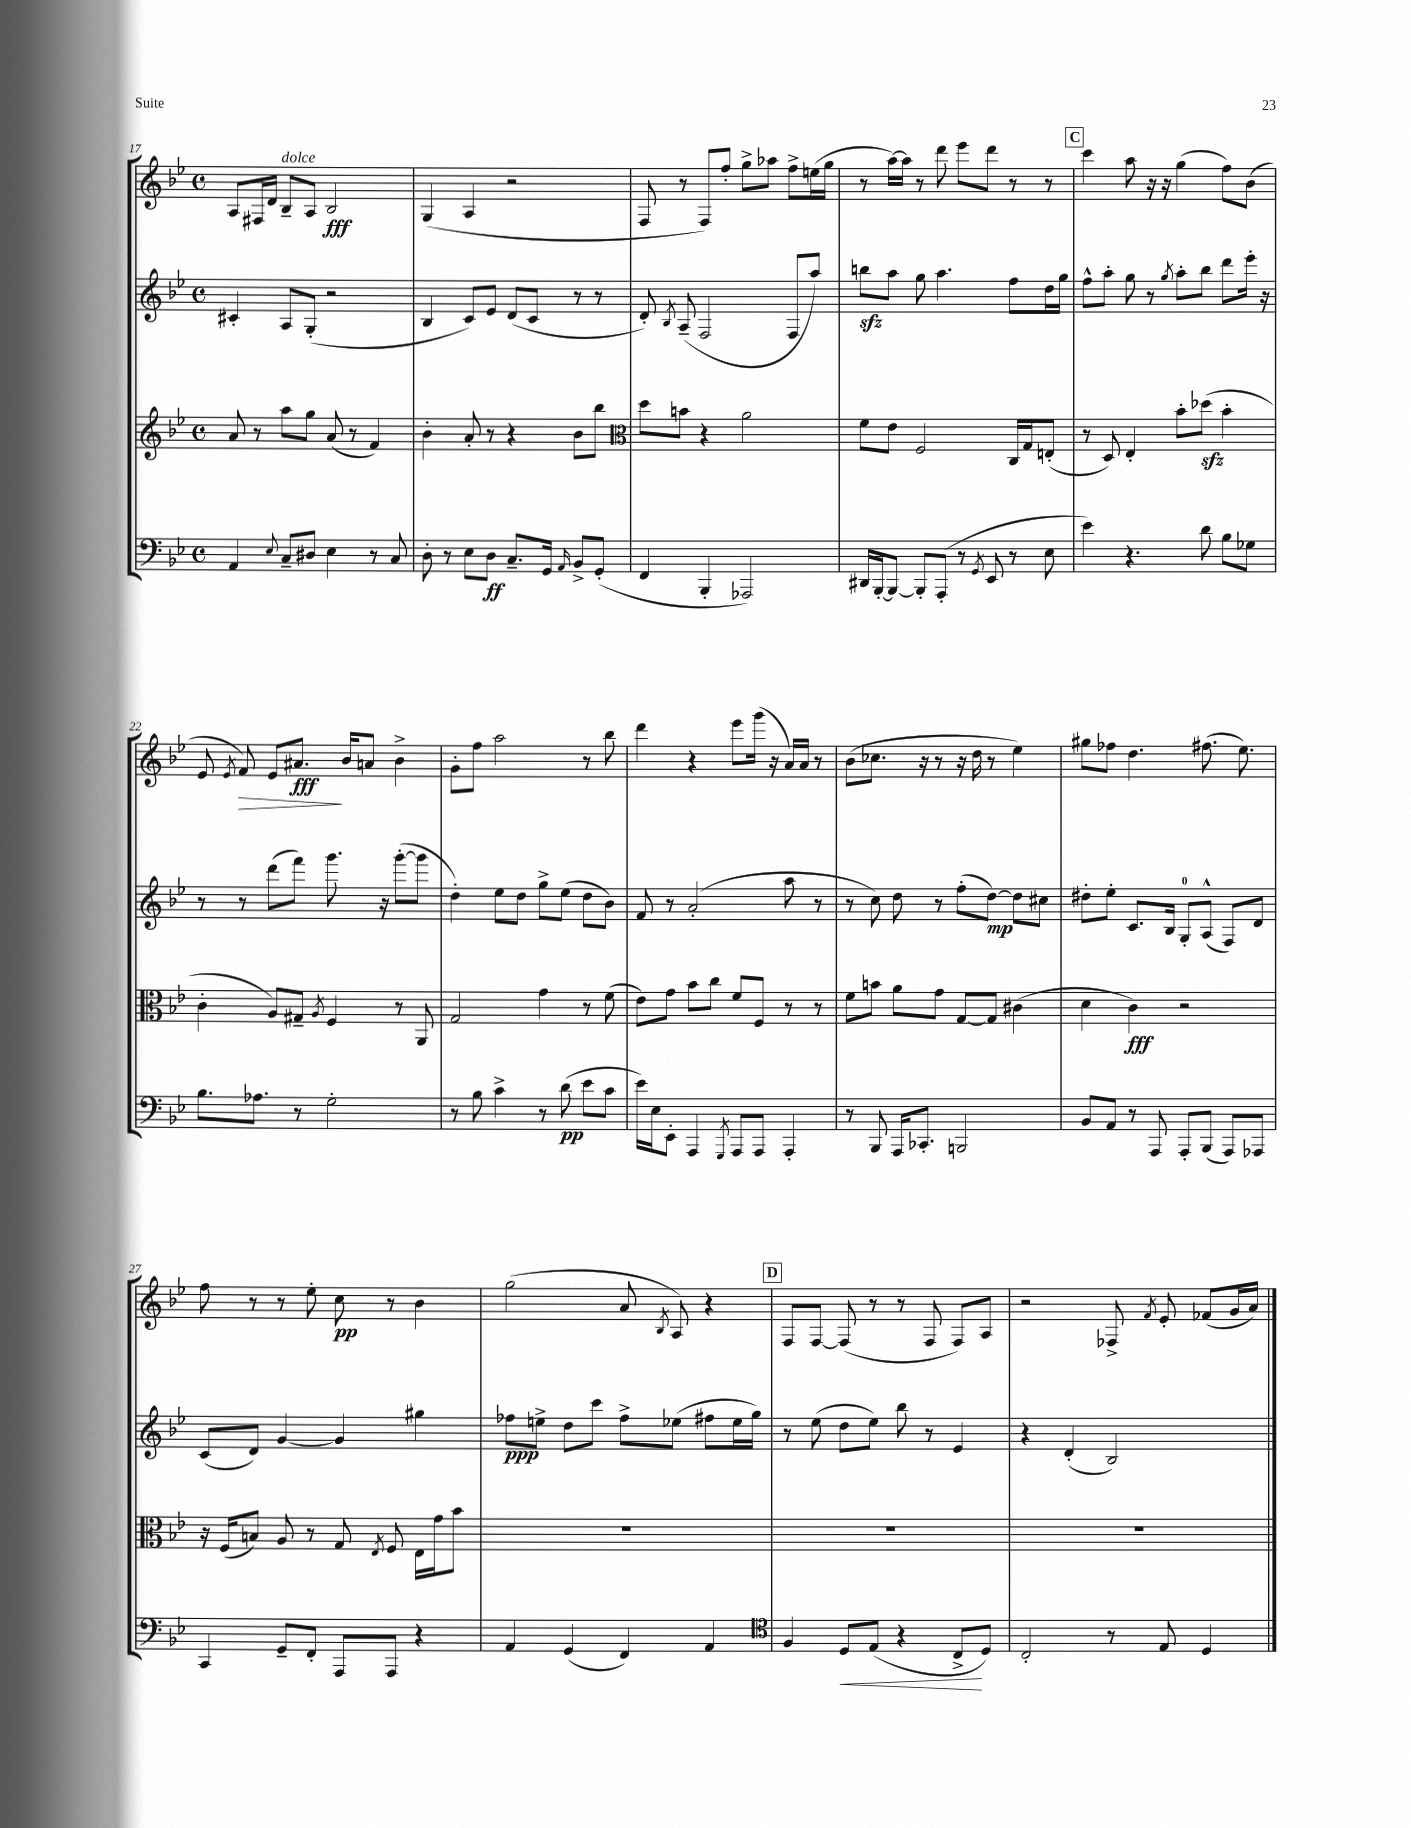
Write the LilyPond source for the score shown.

<<
\new StaffGroup <<
\new Staff = "s0" {
    \clef treble \key bes \major \defaultTimeSignature \time 4/4
    \autoBeamOff a8[ fis16 d'16] bes8[--^\markup { \italic "dolce" } a8] bes2\fff |
    g4( a4 r2 |
    f8 r8 f8[) f''8]-. g''8[-> aes''8] f''8[-> e''16( g''16] |
    r8 a''16[~) a''16] r8 d'''8 ees'''8[ d'''8] r8 r8 |
    \mark \markup { \box "C" } c'''4 a''8 r16 r16 g''4( f''8[) bes'8]( |
    ees'8 \acciaccatura { ees'8 } f'8\>) ees'8[ ais'8.]\fff\! bes'16[ a'8] bes'4-> |
    g'8[-. f''8] a''2 r8 bes''8 |
    d'''4 r4 ees'''8[ g'''16]( r16 a'16[) a'16] r8 |
    bes'8[( ces''8.] r16 r8 r16 d''16 r8 ees''4) |
    gis''8[ fes''8] d''4. fis''8.( ees''8.) |
    f''8 r8 r8 ees''8-. c''8\pp r8 bes'4 |
    g''2( a'8 \acciaccatura { bes8 } a8) r4 |
    \mark \markup { \box "D" } f8[ f8]~ f8( r8 r8 f8 f8[) a8] |
    r2 fes8-> \acciaccatura { f'8 } ees'8-. fes'8[( g'16 a'16]) \bar "|." |
}
\new Staff = "s1" {
    \clef treble \key bes \major \defaultTimeSignature \time 4/4
    \autoBeamOff cis'4-. a8[ g8]-.( r2 |
    bes4 c'8[) ees'8] d'8[( c'8] r8 r8 |
    d'8-.) \acciaccatura { bes8 } a8--( f2 f8[ a''8]) |
    b''8[\sfz a''8] g''8 a''4. f''8[ d''16 g''16] |
    \mark \markup { \box "C" } f''8[-^ a''8]-. g''8 r8 \acciaccatura { g''8 } a''8[-. bes''8] d'''8[ ees'''16]-. r16 |
    r8 r8 d'''8[( f'''8]) g'''8. r16 g'''8[~-.( g'''8] |
    d''4-.) ees''8[ d''8] g''8[-> ees''8]( d''8[ bes'8]) |
    f'8 r8 a'2-.( a''8 r8 |
    r8 c''8) d''8 r8 f''8[-.( d''8]~\mp) d''8[ cis''8] |
    dis''8[-. ees''8]-. c'8.[ bes16] g8[-0-. a8]-^( f8[) d'8] |
    c'8[( d'8]) g'4~ g'4 gis''4 |
    fes''8[\ppp e''8]-> d''8[ c'''8] fes''8[-> ees''8]( fis''8[ ees''16 g''16]) |
    \mark \markup { \box "D" } r8 ees''8( d''8[ ees''8]) bes''8 r8 ees'4 |
    r4 d'4-.( bes2) \bar "|." |
}
\new Staff = "s2" {
    \clef treble \key bes \major \defaultTimeSignature \time 4/4
    \autoBeamOff a'8 r8 a''8[ g''8] a'8( r8 f'4) |
    bes'4-. a'8-. r8 r4 bes'8[ bes''8] |
    \clef alto d''8[ b'8] r4 a'2 |
    f'8[ ees'8] f2 c16[ g16 e8]-.( |
    \mark \markup { \box "C" } r8 d8) ees4-. bes'8[-. des''8]\sfz( bes'4-. |
    c'4-. a8[) gis8]-- \acciaccatura { a8 } f4 r8 a,8 |
    g2 g'4 r8 f'8( |
    ees'8[) g'8] bes'8[ c''8] f'8[ f8] r8 r8 |
    f'8[ b'8] a'8[ g'8] g8[~ g8] cis'4( |
    d'4 c'4\fff) r2 |
    r16 f16[( b8]) a8 r8 g8 \acciaccatura { ees8 } f8 ees16[ g'16 bes'8] |
    R1 |
    \mark \markup { \box "D" } R1 |
    R1 \bar "|." |
}
\new Staff = "s3" {
    \clef bass \key bes \major \defaultTimeSignature \time 4/4
    \autoBeamOff a,4 \appoggiatura { ees8 } c8[-- dis8] ees4 r8 c8 |
    d8-. r8 ees8[ d8]\ff c8.[-- g,16] \grace { a,16 } bes,8[-> g,8]-.( |
    f,4 bes,,4-. aes,,2) |
    dis,16[ bes,,16~-. bes,,8]~ bes,,8[-. a,,8]-.( r8 \acciaccatura { g,8 } ees,8 r8 ees8 |
    \mark \markup { \box "C" } ees'4) r4. d'8 bes8[ ges8] |
    bes8.[ aes8.] r8 g2-. |
    r8 bes8 c'4-> r8 d'8\pp( ees'8[ c'8] |
    ees'16[) ees16 ees,8]-. a,,4 \acciaccatura { g,,8 } a,,8[ a,,8] a,,4-. |
    r8 bes,,8 a,,16[ ces,8.]-. b,,2 |
    bes,8[ a,8] r8 a,,8 a,,8[-. bes,,8]( a,,8[) aes,,8] |
    c,4 g,8[-- f,8]-. a,,8[ a,,8] r4 |
    a,4 g,4( f,4) a,4 |
    \mark \markup { \box "D" } \clef tenor f4 d8[\< ees8]( r4 c8[->\! d8]) |
    c2-. r8 ees8 d4 \bar "|." |
}
>>
>>
\layout { \context { \Score currentBarNumber = #17 } }
